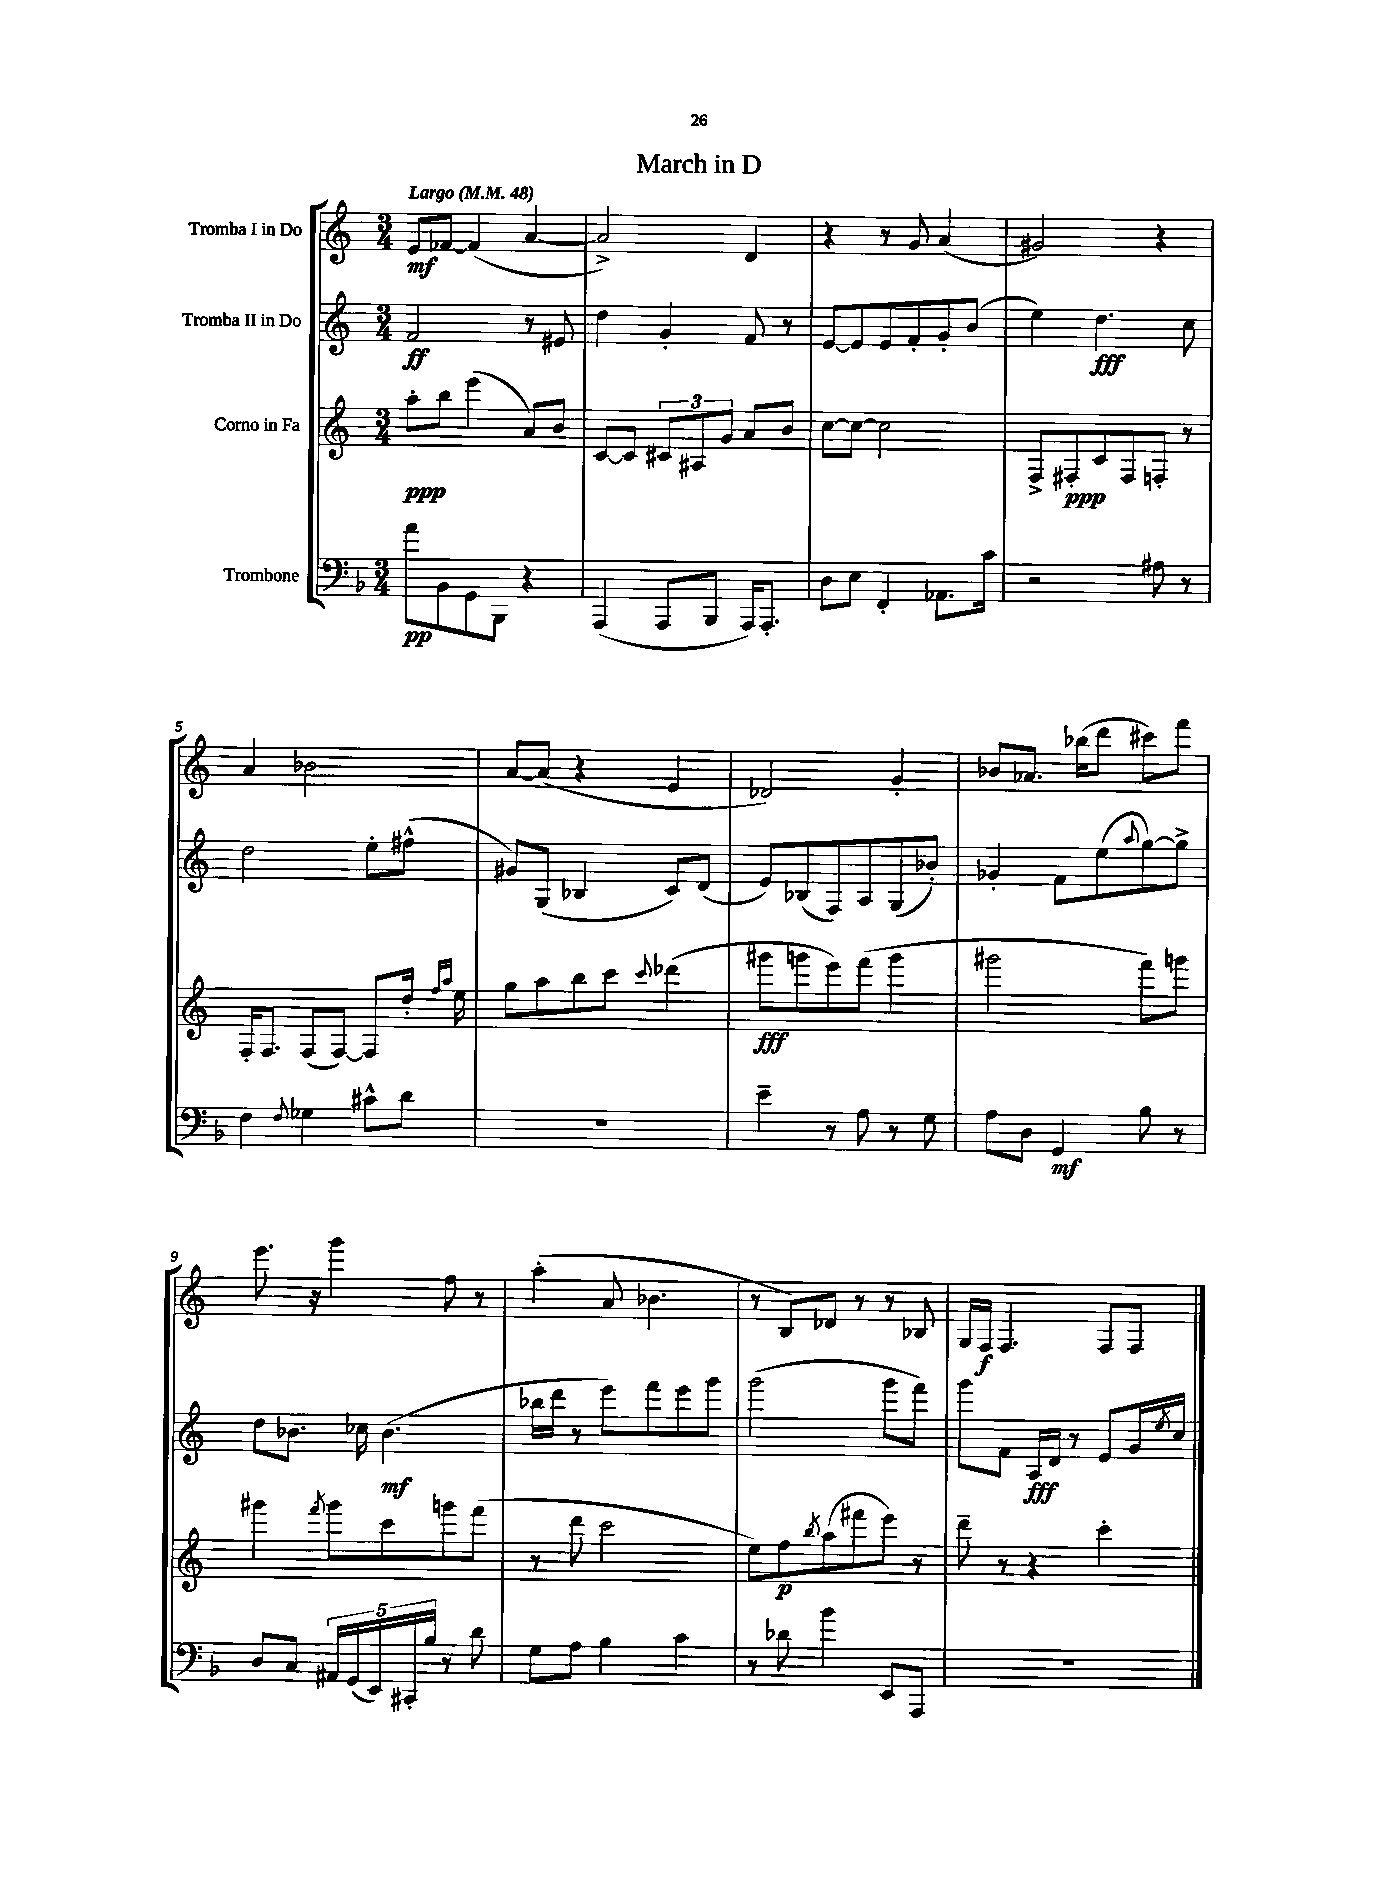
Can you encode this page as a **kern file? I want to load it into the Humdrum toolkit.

**kern	**dynam	**kern	**dynam	**kern	**dynam	**kern	**dynam
*part4	*part4	*part3	*part3	*part2	*part2	*part1	*part1
*staff4	*staff4	*staff3	*staff3	*staff2	*staff2	*staff1	*staff1
*I"Trombone	*	*I"Corno in Fa	*	*I"Tromba II in Do	*	*I"Tromba I in Do	*
*clefF4	*	*clefG2	*	*clefG2	*	*clefG2	*
*k[b-]	*	*k[]	*	*k[]	*	*k[]	*
*M3/4	*	*M3/4	*	*M3/4	*	*M3/4	*
*MM48	*	*MM48	*	*MM48	*	*MM48	*
=1	=1	=1	=1	=1	=1	=1	=1
!	!	!	!	!	!	!LO:TX:a:B:t=Largo	!
8a\L	pp	8aa'\L	ppp	2f/	ff	8e/L	mf
8BB-\	.	8bb\J	.	.	.	[8f-X/J	.
8GG\	.	(4eee\	.	.	.	(4f-/]	.
8BBB-\J	.	.	.	.	.	.	.
4r	.	8a/L)	.	8r	.	[4a/	.
.	.	8b/J	.	8e#X/	.	.	.
=2	=2	=2	=2	=2	=2	=2	=2
(4AAA/	.	[8c/L	.	4dd\	.	2a^/])	.
.	.	8c/J]	.	.	.	.	.
8AAA/L	.	12c#X/L	.	4g'/	.	.	.
.	.	12A#X/	.	.	.	.	.
8BBB-/J	.	.	.	.	.	.	.
.	.	12g/J	.	.	.	.	.
16AAA/KL)	.	8a/L	.	8f/	.	4d/	.
8.AAA'/J	.	.	.	.	.	.	.
.	.	8b/J	.	8r	.	.	.
=3	=3	=3	=3	=3	=3	=3	=3
8D\L	.	[8cc\L	.	[8e/L	.	4r	.
8E\J	.	8cc\J_	.	8e/]	.	.	.
4FF'/	.	2cc\]	.	8e/	.	8r	.
.	.	.	.	8f'/	.	8g/	.
8.AA-X\L	.	.	.	8g'/	.	(4a/	.
.	.	.	.	(8b/J	.	.	.
16c\Jk	.	.	.	.	.	.	.
=4	=4	=4	=4	=4	=4	=4	=4
2r	.	8F^/L	.	4ee\)	.	2g#X/)	.
.	.	8F#X'/	ppp	.	.	.	.
.	.	8c/	.	4.dd\	fff	.	.
.	.	8F#/	.	.	.	.	.
8A#X\	.	8Fn'/J	.	.	.	4r	.
8r	.	8r	.	8cc\	.	.	.
!!LO:LB:g=z
=5	=5	=5	=5	=5	=5	=5	=5
4F\	.	16F'/KL	.	2dd\	.	4a/	.
.	.	8.F/J	.	.	.	.	.
8qqF/	.	.	.	.	.	.	.
4G-X\	.	(8F/L	.	.	.	2b-X\	.
.	.	[8F/J)	.	.	.	.	.
8c#X^^\L	.	8F/L]	.	8ee'\L	.	.	.
8d\J	.	16dd'/Jk	.	(8ff#X^^\J	.	.	.
.	.	16qqff/LL	.	.	.	.	.
.	.	16qqaa/JJ	.	.	.	.	.
.	.	16ee\	.	.	.	.	.
=6	=6	=6	=6	=6	=6	=6	=6
2.r	.	8gg\L	.	8g#X/L)	.	[8a/L	.
.	.	8aa\	.	(8G/J	.	(8a/J]	.
.	.	8bb\	.	4B-X/	.	4r	.
.	.	8ccc\J	.	.	.	.	.
.	.	8qqccc/	.	.	.	.	.
.	.	(4ddd-X\	.	8c/L)	.	4e/	.
.	.	.	.	(8d/J	.	.	.
=7	=7	=7	=7	=7	=7	=7	=7
4e~\	.	8ggg#X\L	fff	8e/L)	.	2d-X/)	.
.	.	8gggn\	.	(8B-X/	.	.	.
8r	.	8eee\)	.	8F/)	.	.	.
8A\	.	(8fff\J	.	8A/	.	.	.
8r	.	4ggg\	.	(8G/	.	4g'/	.
8G\	.	.	.	8b-X'/J)	.	.	.
=8	=8	=8	=8	=8	=8	=8	=8
8A\L	.	2ggg#X\	.	4g-X'/	.	8b-X/L	.
8D\J	.	.	.	.	.	8.a-X/J	.
4GG/	mf	.	.	8f\L	.	.	.
.	.	.	.	.	.	(16bb-X\KL	.
.	.	.	.	(8ee\	.	8ddd\J	.
.	.	.	.	8qqaa/	.	.	.
8B-\	.	8fff\L)	.	[8gg\)	.	8ccc#X\L)	.
8r	.	8gggn\J	.	8gg^\J]	.	8fff\J	.
!!LO:LB:g=z
=9	=9	=9	=9	=9	=9	=9	=9
8D/L	.	4ggg#X\	.	8dd\L	.	8.eee\	.
8C/J	.	.	.	8.b-X\J	.	.	.
.	.	.	.	.	.	16r	.
.	.	8qfff/	.	.	.	.	.
20AA#X/LL	.	8ggg#\L	.	.	.	4ggg\	.
(20GG/	.	.	.	.	.	.	.
.	.	.	.	16cc-X\	.	.	.
20EE/)	.	.	.	.	.	.	.
.	.	8ccc\	.	(4.b-\	mf	.	.
20CC#X'/	.	.	.	.	.	.	.
20B-/JJ	.	.	.	.	.	.	.
8r	.	8gggn\	.	.	.	8ff\	.
8d\	.	(8fff\J	.	.	.	8r	.
=10	=10	=10	=10	=10	=10	=10	=10
8G\L	.	8r	.	16bb-X\LL	.	(4aa'\	.
.	.	.	.	16ddd\JJ	.	.	.
8A\J	.	8ddd\	.	8r	.	.	.
4B-\	.	2ccc\	.	8eee\L)	.	8a/	.
.	.	.	.	8fff\	.	4.b-X\	.
4c\	.	.	.	8eee\	.	.	.
.	.	.	.	8ggg\J	.	.	.
=11	=11	=11	=11	=11	=11	=11	=11
8r	.	8ee\L)	.	(2ggg\	.	8r	.
8d-X\	.	8ff\	p	.	.	8B/L)	.
.	.	8qbb/	.	.	.	.	.
4b-\	.	(8aa\	.	.	.	8d-X/J	.
.	.	8fff#X\	.	.	.	8r	.
8EE/L	.	8eee\J)	.	8ggg\L	.	8r	.
8AAA/J	.	8r	.	8fff\J)	.	8B-X/	.
=12	=12	=12	=12	=12	=12	=12	=12
2.r	.	8ddd~\	.	8ggg\L	.	16G/LL	.
.	.	.	.	.	.	16F/JJ	f
.	.	8r	.	8f\J	.	4.F/	.
.	.	4r	.	16A/LL	fff	.	.
.	.	.	.	16d/JJ	.	.	.
.	.	.	.	8r	.	.	.
.	.	4ccc'\	.	8e/L	.	8F/L	.
.	.	.	.	16g/L	.	8F/J	.
.	.	.	.	8qee/	.	.	.
.	.	.	.	16cc/JJ	.	.	.
==	==	==	==	==	==	==	==
*-	*-	*-	*-	*-	*-	*-	*-
